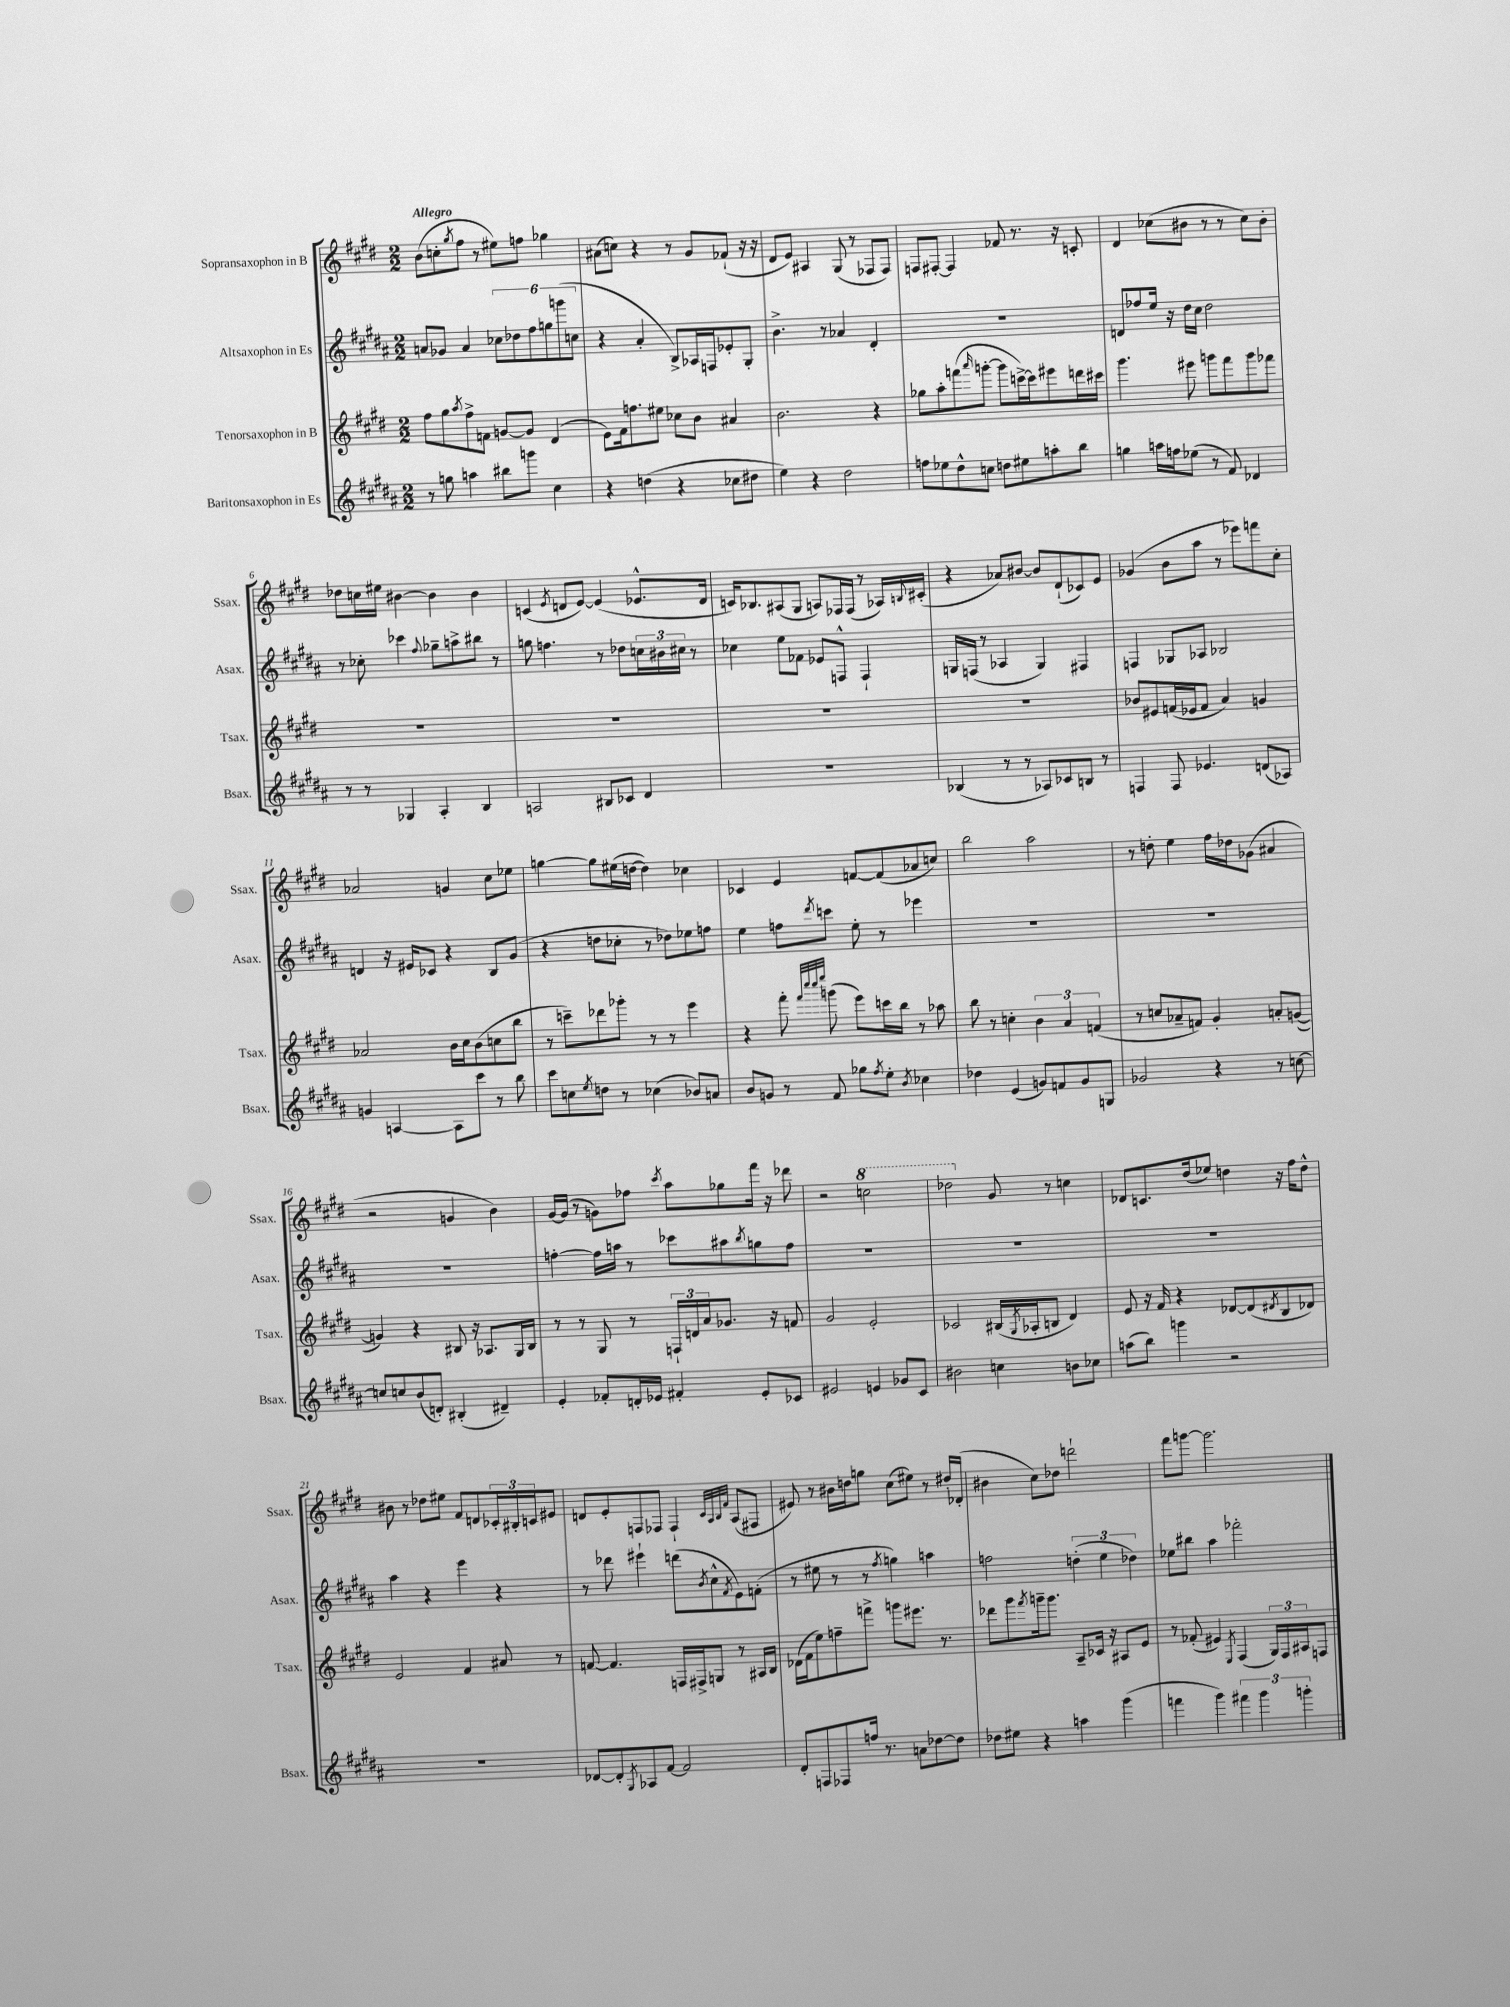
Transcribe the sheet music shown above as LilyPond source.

<<
\new StaffGroup <<
\new Staff = "s0" \with { instrumentName = "Sopransaxophon in B" shortInstrumentName = "Ssax." } {
    \clef treble \key e \major \numericTimeSignature \time 2/2 \tempo "Allegro"
    b'8( c''8-. \acciaccatura { gis''8 } fis''8 r8 eis''8) f''8 ges''4 |
    ais'8( c''8) r4 r8 gis'8 fes'8-!( r16 r16 |
    dis'8 e'8) ais4 gis8( r8 fes8 fes8) |
    f8 fis8~-. fis4 fes'8 r8. r16 c'8-. |
    dis'4 ces''8( bis'8 r8 r8 ces''8) bis'8-. |
    des''8 c''16 eis''16 bis'4~ bis'4 bis'4 |
    c'4( \acciaccatura { e'8 } d'8 e'8~) e'4( ees'8.-^ d'16 |
    c'16) bes8. ais8( gis8 a8) fes16 fes16( r8 aes16) \appoggiatura { b8 } cis'16-.( |
    r4 aes'8) bis'8~ bis'8 dis'8-!( ces'8) e'8 |
    ges'4( b'8 a''8 r8 ees'''8) f'''8 cis''8-. |
    aes'2 g'4 cis''8 ees''8 |
    g''4~ g''8 eis''16( d''16~ d''4) ces''4 |
    ces'4 e'4 f'8~ f'8( aes'8 c''8) |
    b''2 a''2 |
    r8 d''8-. e''4 fis''16 des''16 ges'8( ais'4 |
    r2 g'4 b'4) |
    gis'16~ gis'16( r8 g'8) fes''8 \acciaccatura { cis'''8 } a''8 ges''8 fis'''16 r16 des'''8 |
    r2 \ottava #1 c'''2 |
    des'''2 \ottava #0 gis'8 r8 c''4 |
    des'8 c'8. dis''16( ees''8) d''4 r16 fis''16 d''8-^ |
    bis'8 r8 des''8 eis''8 fis'8 d'8 \tuplet 3/2 { ces'16-. bis16-. c'16 } eis'8 |
    d'8 e'8-. f8 fes8 fes4-! \grace { cis'32 a32 b32 fis'32 } a8( fis8 |
    eis'8) r8 bis'16 d''16 g''8 cis''8( eis''8) r8 dis''16-. des'16-.( |
    bis'4 cis''8) des''8 d'''2-! |
    fis'''8 g'''8~ g'''2. \bar "|." |
}
\new Staff = "s1" \with { instrumentName = "Altsaxophon in Es" shortInstrumentName = "Asax." } {
    \clef treble \key b \major \numericTimeSignature \time 2/2
    a'8 ges'8 a'4 \tuplet 6/4 { ces''8 des''8 fis''8 g''8 g'''8( c''8 } |
    r4 ais'4-. b8->) aes16 f16 ees'8-. gis8-. |
    b'4.-> r8 aes'4 dis'4-. |
    R1 |
    d'8 fes''8 e''16 r16 dis''16 cis''16 dis''2 |
    r8 ces''8-. ces'''4 \appoggiatura { fis''8 } ges''8-- a''8-> bis''8 r8 |
    g''8 f''4. r8 des''8 \tuplet 3/2 { c''16 bis'16 cis''16 } r8 |
    ces''4 e''8 fes'8 ees'8 f8-^ f4-! |
    g16 f16( r8 aes4 g4) fis4 |
    f4 ges8 aes8 bes2 |
    d'4 r16 eis'16 ces'8 r4 b8 gis'8( |
    r4 d''8 ces''8-. r8 des''8) ees''8 f''8 |
    e''4 f''8 \acciaccatura { dis'''8 } c'''8 e''8-. r8 ees'''4 |
    R1 |
    R1 |
    R1 |
    f''4~-. f''16 a''16 r8 ces'''8 ais''8 \acciaccatura { b''8 } g''8 f''8 |
    R1 |
    R1 |
    R1 |
    ais''4 r4 e'''4 r4 |
    r8 des'''8 eis'''4-! d'''8( \acciaccatura { b'8 } cis''8-^ \acciaccatura { fis'8 } e'8) f'8-.( |
    r8 eis''8 r8 r8 \acciaccatura { fis''8 } g''4) a''4 |
    f''2 \tuplet 3/2 { d''4-.( e''4 des''4) } |
    ees''8 bis''8 ais''4 fes'''2-. \bar "|." |
}
\new Staff = "s2" \with { instrumentName = "Tenorsaxophon in B" shortInstrumentName = "Tsax." } {
    \clef treble \key e \major \numericTimeSignature \time 2/2
    fis''8 gis''8 \acciaccatura { a''8 } fis''8-> f'8 g'8~ g'8 dis'4( |
    e'8) fis'16 f''8. eis''8 ces''8 b'8 ais'4 |
    b'2. r4 |
    ges''8 a''8-. f'''8( \grace { a'''16 } g'''8~-. g'''8 c'''16~->) c'''16 eis'''8 d'''16 cis'''16 |
    gis'''4. eis'''8 g'''8 fis'''8 g'''8 fes'''8 |
    R1 |
    R1 |
    R1 |
    R1 |
    bes'8 eis'8 f'16( ees'16 f'8 a'4) g'4 |
    aes'2 b'16 cis''16 b'8( c''8 b''8 |
    r8 c'''8--) des'''8 ges'''8-. r8 r8 e'''4 |
    r4 fis'''8-. \grace { fis'''32 cis''''32 cis''''32 e''''32 } g'''8( e'''8) c'''16 b''16 r8 aes''8 |
    b''8 r8 c''4-. \tuplet 3/2 { b'4 a'4 f'4( } |
    r8 c''8 aes'8-- f'8) gis'4-. a'8-. g'8~( |
    g'4) r4 bis8 r16 aes8. gis16 bis16 |
    r8 r8 gis8 r8 \tuplet 3/2 { f16-! d'16 a'16 } ges'8. r16 f'8 |
    gis'2 e'2-. |
    ces'2 bis16( \acciaccatura { gis8 } aes16-. b8 dis'4) |
    e'8 r16 fis'16 r4 des'8~ des'8( \acciaccatura { dis'8 } b8 des'8) |
    e'2 fis'4 ais'8 r8 |
    f'8~ f'4. f16 fis16-> g8 r8 ais16 b16 |
    des'16( fis'16 e''8) f''8-- f'''8-> g'''8 eis'''8. r8. |
    des'''8 gis'''8 \acciaccatura { fis'''8 } g'''16-- g'''8. a8-- ces'16 r16 ais8 e'8 |
    r8 fes'8-.( eis'4) \acciaccatura { e8 } fis4( \tuplet 3/2 { gis16) fis16 ais16 } f8 \bar "|." |
}
\new Staff = "s3" \with { instrumentName = "Baritonsaxophon in Es" shortInstrumentName = "Bsax." } {
    \clef treble \key b \major \numericTimeSignature \time 2/2
    r8 g''8 a''4 bis''8 g'''8 cis''4 |
    r4 d''4( r4 ces''8 dis''8 |
    e''4) r4 dis''2 |
    f''8 ees''8 dis''8-^ c''8 d''8 eis''8 a''8-. b''8 |
    g''4 a''16 f''16 ees''8( r8 fis'8) des'4 |
    r8 r8 ges4 ais4-. b4 |
    a2 bis8 ces'8 dis'4 |
    R1 |
    bes4( r8 r8 aes8) ces'8 b8 r8 |
    f4 f8 ees'4. d'8( aes8) |
    g'4 a4~ a8 cis'''8 r8 b''8 |
    cis'''8 c''8 \acciaccatura { e''8 } d''8 r8 ces''4( bes'8) a'8 |
    b'8 g'8 r8 fis'8 ges''8 \acciaccatura { fis''8 } e''8-. \acciaccatura { b'8 } ces''4 |
    des''4 e'4( g'8) f'8 g'8 g8 |
    ges'2 r4 r8 c''8~ |
    c''8 c''8 b'8( d'8-.) bis4-.( dis'4--) |
    e'4-. fes'8-. d'16-. ees'16 fis'4-. ees'8-. ces'8 |
    eis'2 e'4 ges'8 cis'8 |
    bis'2 c''4 b'8 ces''8 |
    a''8( b''8) g'''4 r2 |
    R1 |
    des'8~ des'8-. \acciaccatura { gis8 } aes8 fis'8~ fis'2 |
    dis'8-. f8 fes8 f''16 r8. a'8 des''8~ des''8 |
    des''8 eis''8 r4 a''4 gis'''4( |
    f'''4 gis'''4) \tuplet 3/2 { fis'''4 gis'''4 g'''4-. } \bar "|." |
}
>>
>>
